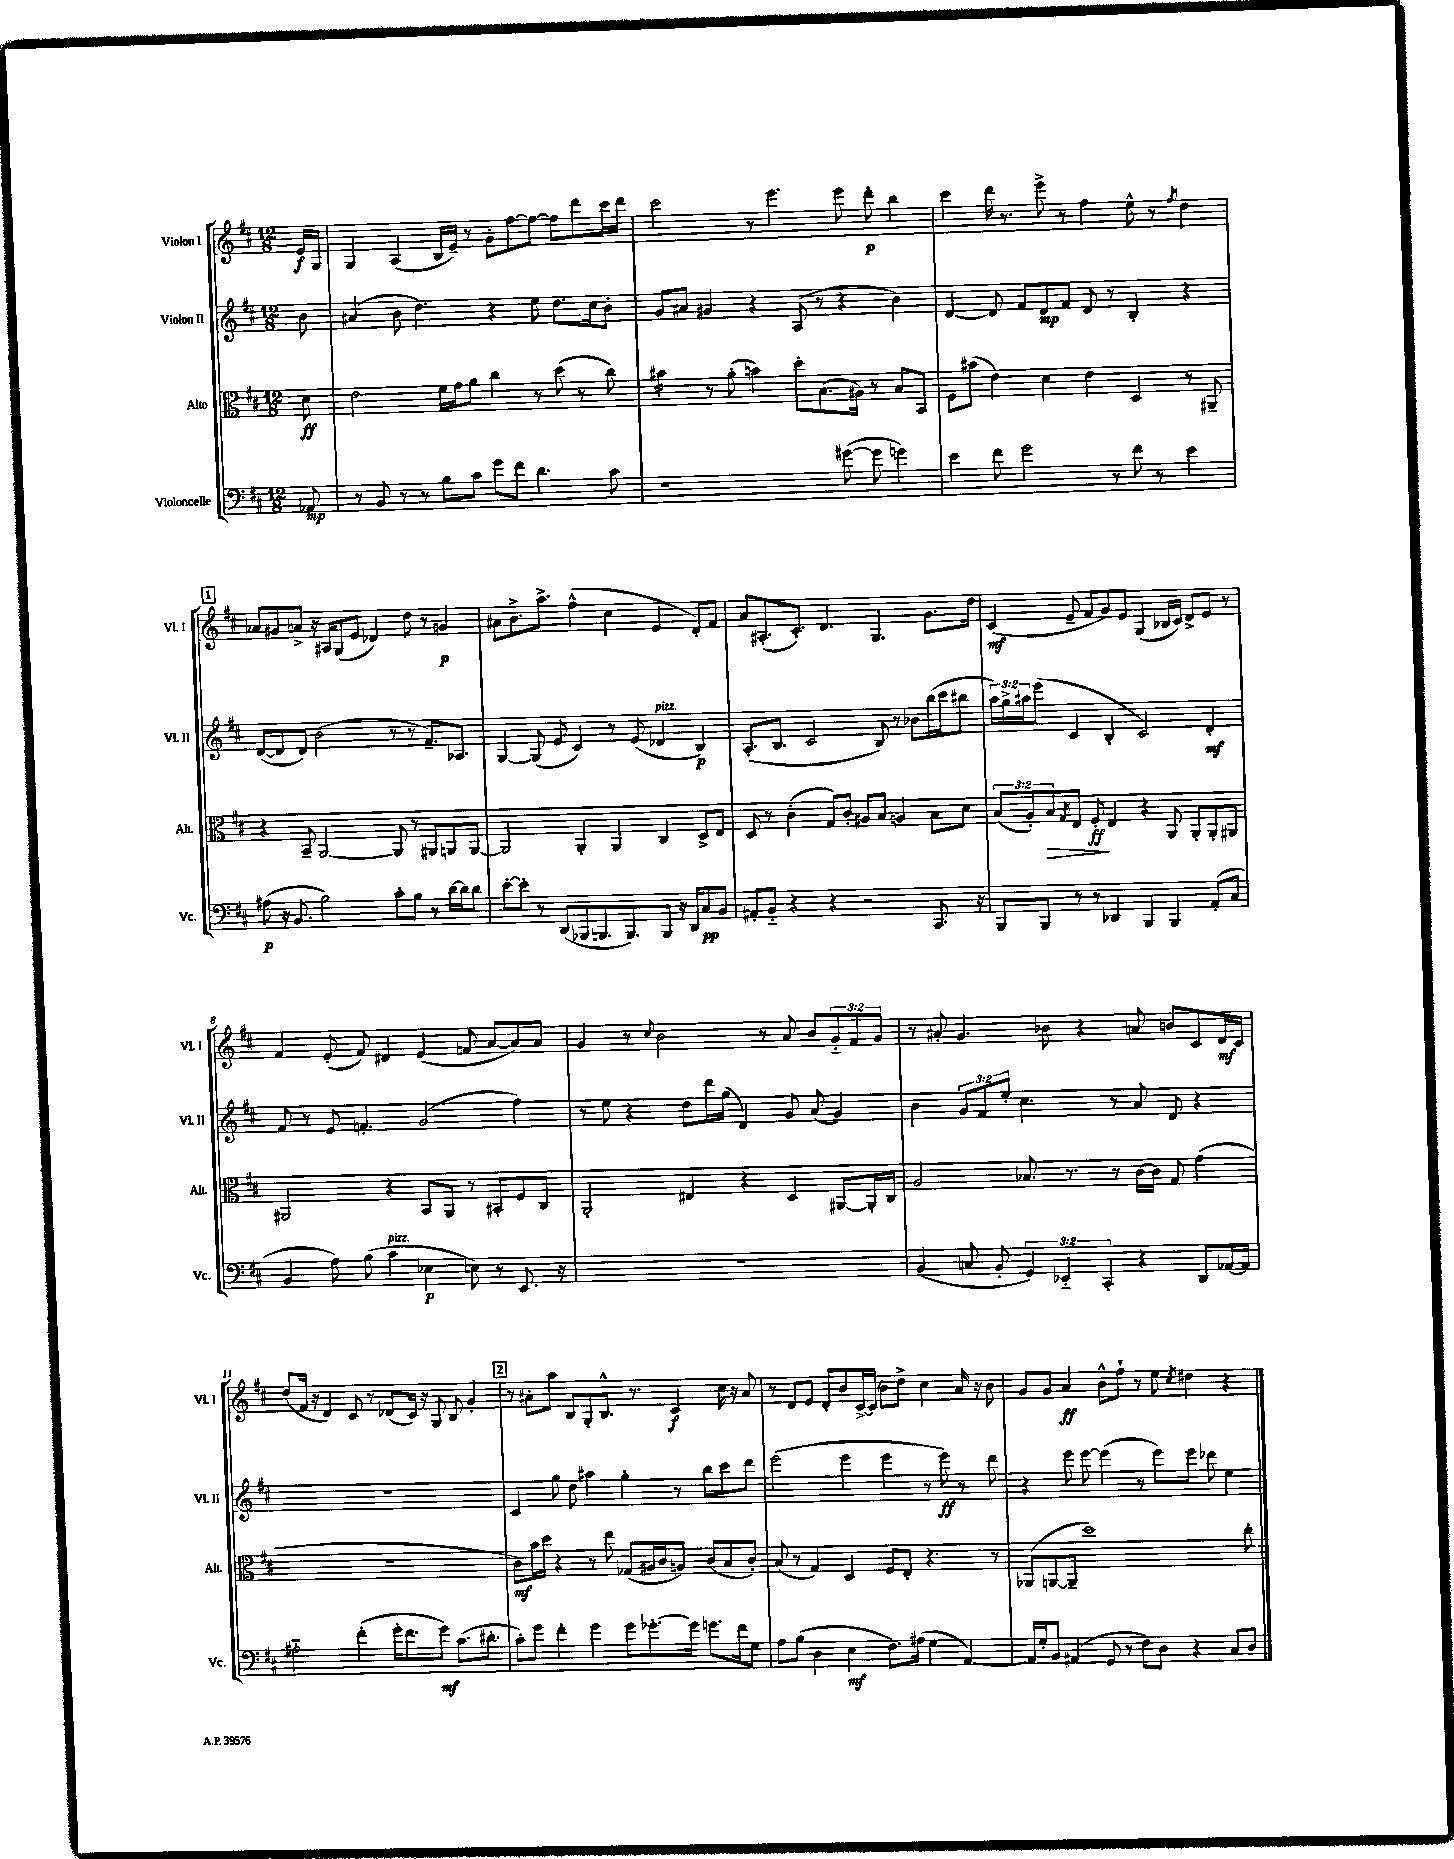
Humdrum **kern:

**kern	**kern	**kern	**kern
*staff4	*staff3	*staff2	*staff1
*clefF4	*clefC3	*clefG2	*clefG2
*k[f#c#]	*k[f#c#]	*k[f#c#]	*k[f#c#]
*M12/8	*M12/8	*M12/8	*M12/8
8AA-/	8d\	8b\	16e/LL
.	.	.	16G/JJ
=	=	=	=
8r	2e\	(4a#/	4G/
8BB/	.	.	.
8r	.	8b\	(4A/
8r	.	4.dd\)	.
8B\L	16f#\LL	.	16B/LL
.	16g\J	.	16e~/JJ)
8c#\J	8a\J	.	8r
8g\L	4cc#\	4r	8g'\L
8f#\J	.	.	[8ff#\
4.d\	8r	8ee\	8ff#\_J
.	(8dd\	8.dd\L	8ff#\]L
.	8r	.	8ddd\
.	.	16cc#\k	.
8c#\	8cc#\)	8b'\J	16ccc#\L
.	.	.	16ddd\JJ
=	=	=	=
1r	4b#\	8g/L	2ccc#\
.	.	8a#/J	.
.	8r	4g#/	.
.	(8a'\	.	.
.	4b\)	4r	8r
.	.	.	4.eee\
.	8dd'\L	(8A/	.
.	(8.B\	8r	.
([8g#\	.	4r	8eee\
.	16A#\Jk)	.	.
8g#\]	8r	.	8ddd'\
4g\)	8B/L	4b\)	4bb\
.	8BB/J	.	.
=	=	=	=
4e\	8F#\L	[4d/	4ccc#\
.	(8b#\J	.	.
8f#\	4e\)	8d/]	16ddd\
.	.	.	8.r
2g\	.	8f#/L	.
.	4d\	8d/	8eee^\
.	.	8f#/J	8r
.	4e\	8d/	4ff#\
8r	.	8r	.
8f#\	4D/	4B'/	8ee^^\
8r	.	.	8r
.	.	.	8qff#/
4e\	8r	4r	4dd\
.	8AA#~/	.	.
=	=	=	=
(8A#\	4r	([8d/L	8a-/L
16r	.	8d/]	8g#/
8.BB/	.	.	.
.	8BB~/	8d/J)	8a^/J
2B\)	[2AA/	(2b\	16r
.	.	.	16A#/LK
.	.	.	(8G/
.	.	.	8e/J
.	.	.	4d-/)
8c#'\L	8AA/]	8r	.
8B\J	8r	8r	8dd\
8r	8AA#/L	8.f#~/L)	8r
[16d\LL	8AA/	.	4g/
16d\]J	.	8.A-/J	.
8d\J	[8AA/J	.	.
=	=	=	=
[8e'\L	2AA/]	[4G/	8a#\L
8e'\]J	.	.	8.b^\
8r	.	(8G/]	.
.	.	.	8.aa^\J
(8DD/L	.	8e/	.
8BBB-/	4AA'/	4c#/)	(4ff#^^\
8.BBB/	.	.	.
.	4AA/	8r	4cc#\
8.BBB/)	.	.	.
.	.	(8e/	.
8BBB/J	4C#/	4d-/	4e/
16r	.	.	.
16DD/LK	.	.	.
8C#/	8D^/L	4B/)	8d'/L)
8BB/J	8E/J	.	8f#/J
=	=	=	=
8AA#'/L	8D/	(8.A'/L	8a/L
8BB'~/J	8r	.	(8.A#'/
.	.	8.B/J	.
4r	(4c#'\	.	.
.	.	.	8.c#'/J)
.	.	2c#/	.
4r	8G/L)	.	4.d/
.	8c#'/J	.	.
2r	8A#/L	.	.
.	8B/J	8B/)	4.G/
.	4A/	8r	.
.	.	8b-\L	.
8.CC#/	8B\L	(16bb\L	8.g\L
.	.	16ccc#\J	.
.	8d\J	8bb#\J	.
16r	.	.	16dd\Jk
=	=	=	=
8BBB/L	(12B/L	24aa\LL)	(4c#/
.	.	24gg^\	.
.	12A'/)	24aa#\J	.
8BBB/J	.	(8eee\J	.
.	12B/	.	.
.	8qG/	.	.
8r	8E/J	4c#/	8e~/
8r	8F#'/	.	8f#/L
4DD-/	4E/	4B'/	8g/)
.	.	.	8e/J
4BBB/	4r	2c#/)	(4G/
4BBB/	8AA/	.	16B-/LL
.	.	.	16c#/JJ)
.	8AA'/L	.	8d^/L
(8AA'/L	8AA'/	4d'/	8e/J
8C#/J	8AA#/J	.	8r
=	=	=	=
4BB/	2AA#/	8f#/	4f#/
.	.	8r	.
8A\)	.	8e/	(8e'/
(8B\	.	4.f'/	8f#/)
4c#\	4r	.	4d#/
4E-\	8BB/L	(2g/	(4e/
.	8AA#/J	.	.
8E\)	8r	.	8f/
8r	8BB#'/L	.	[8a/L
8.EE/	8F#/	4ff#\)	8a/])
.	8C#/J	.	8a/J
16r	.	.	.
=	=	=	=
1.r	2AA'/	8r	4g/
.	.	8ee\	.
.	.	4r	8r
.	.	.	8qqcc#/
.	.	.	2b\
.	4E#/	8dd\L	.
.	.	16ddd\L	.
.	.	(16gg\JJ	.
.	4r	4d/)	.
.	.	.	8r
.	4D/	8g/	8a/
.	.	(8a/	8b/L
.	[8AA#/L	4g/)	12g'~/
.	.	.	12f#/
.	16AA#'/]L	.	.
.	.	.	12g/J
.	16C#/JJ	.	.
=	=	=	=
(4BB/	2A/	4b\	8r
.	.	.	8a#'/
8C/	.	12g/L	4.g/
.	.	12f#/	.
8BB'/	.	.	.
.	.	12ee'/J	.
6GG/)	8.B-/	4.cc#\	.
.	.	.	8b-\
6EE-'~/	.	.	.
.	8.r	.	.
.	.	.	4r
6CC#'/	.	.	.
.	8r	8r	.
4r	[16c#\LL	8a/	8a/
.	16c#\]JJ	.	.
.	8G/	8d/	8b/L
8DD/L	(4g\	4r	8c#/
[16AA-/L	.	.	16d/L
16AA-/]JJ	.	.	16c#/JJ
=	=	=	=
2A#'~\	1.r	1.r	(8dd/L
.	.	.	16f#/Jk
.	.	.	16r
.	.	.	4d/)
(4f#'\	.	.	8c#/
.	.	.	8r
16g'\LK	.	.	(8d-/L
8.f#\	.	.	.
.	.	.	16c#/Jk)
.	.	.	16r
8g\J)	.	.	8G/
(8.c#\L	.	.	8B/
.	.	.	4g'/
8.d#'\J	.	.	.
=	=	=	=
8c#'\L)	8c#\L)	4c#/	8r
8g\J	16b\L	.	8a#'\L
.	16dd\JJ	.	.
4f#'\	4r	8gg\	8aa\J
.	.	8dd\	8B/L
4g\	8r	4aa#\	8G'/
.	8ee\	.	8.B^^/J
8g\L	(8G-/L	4gg'\	.
.	.	.	8.r
[8.g-'\	16A#/L	.	.
.	16c#/J	.	.
.	8A/J)	8r	4c#/
16g-\]Jk	.	.	.
8.g\L	(8c#/L	8bb\L	.
.	8B/	8ccc#\	16cc#\
16f#\k	.	.	16r
8G\J	8c#'/J)	8ddd\J	8a#/
=	=	=	=
8A\L	(8B/	(2eee\	8r
(8B\J	8r	.	8d/L
4D\	4G/)	.	8e/J
.	.	.	8d'/L
4E\	4D/	4eee\	8b/
.	.	.	[16c#^/L
.	.	.	(16c#/]JJ
8.F#\L)	8F#/L	4eee\	8b\L)
.	8E'/J	.	8dd^\J
(16A#\Jk	.	.	.
4G\	4.r	8r	4cc#\
.	.	8eee\)	.
[4AA/)	.	8r	16a/
.	.	.	16r
.	8r	8ddd\	8b\
=	=	=	=
16AA/]LL	(8AA-/L	4r	8g/L
16G'/J	.	.	.
8BB/J	[8AA/	.	8g/J
(4AA#/	8AA~/]J	8eee\	4a/
.	1dd)	[8eee\	.
8GG/	.	(4eee\]	8b^^\L
8r	.	.	8ff#`\J
8F#\L)	.	8r	8r
8D\J	.	8eee\L)	8ee\
.	.	.	8qcc#/
4r	.	8eee\J	4dd#\
.	.	8ddd-\	.
8C#/L	.	4ee\	4r
8D/J	8cc#'\	.	.
==	==	==	==
*-	*-	*-	*-
